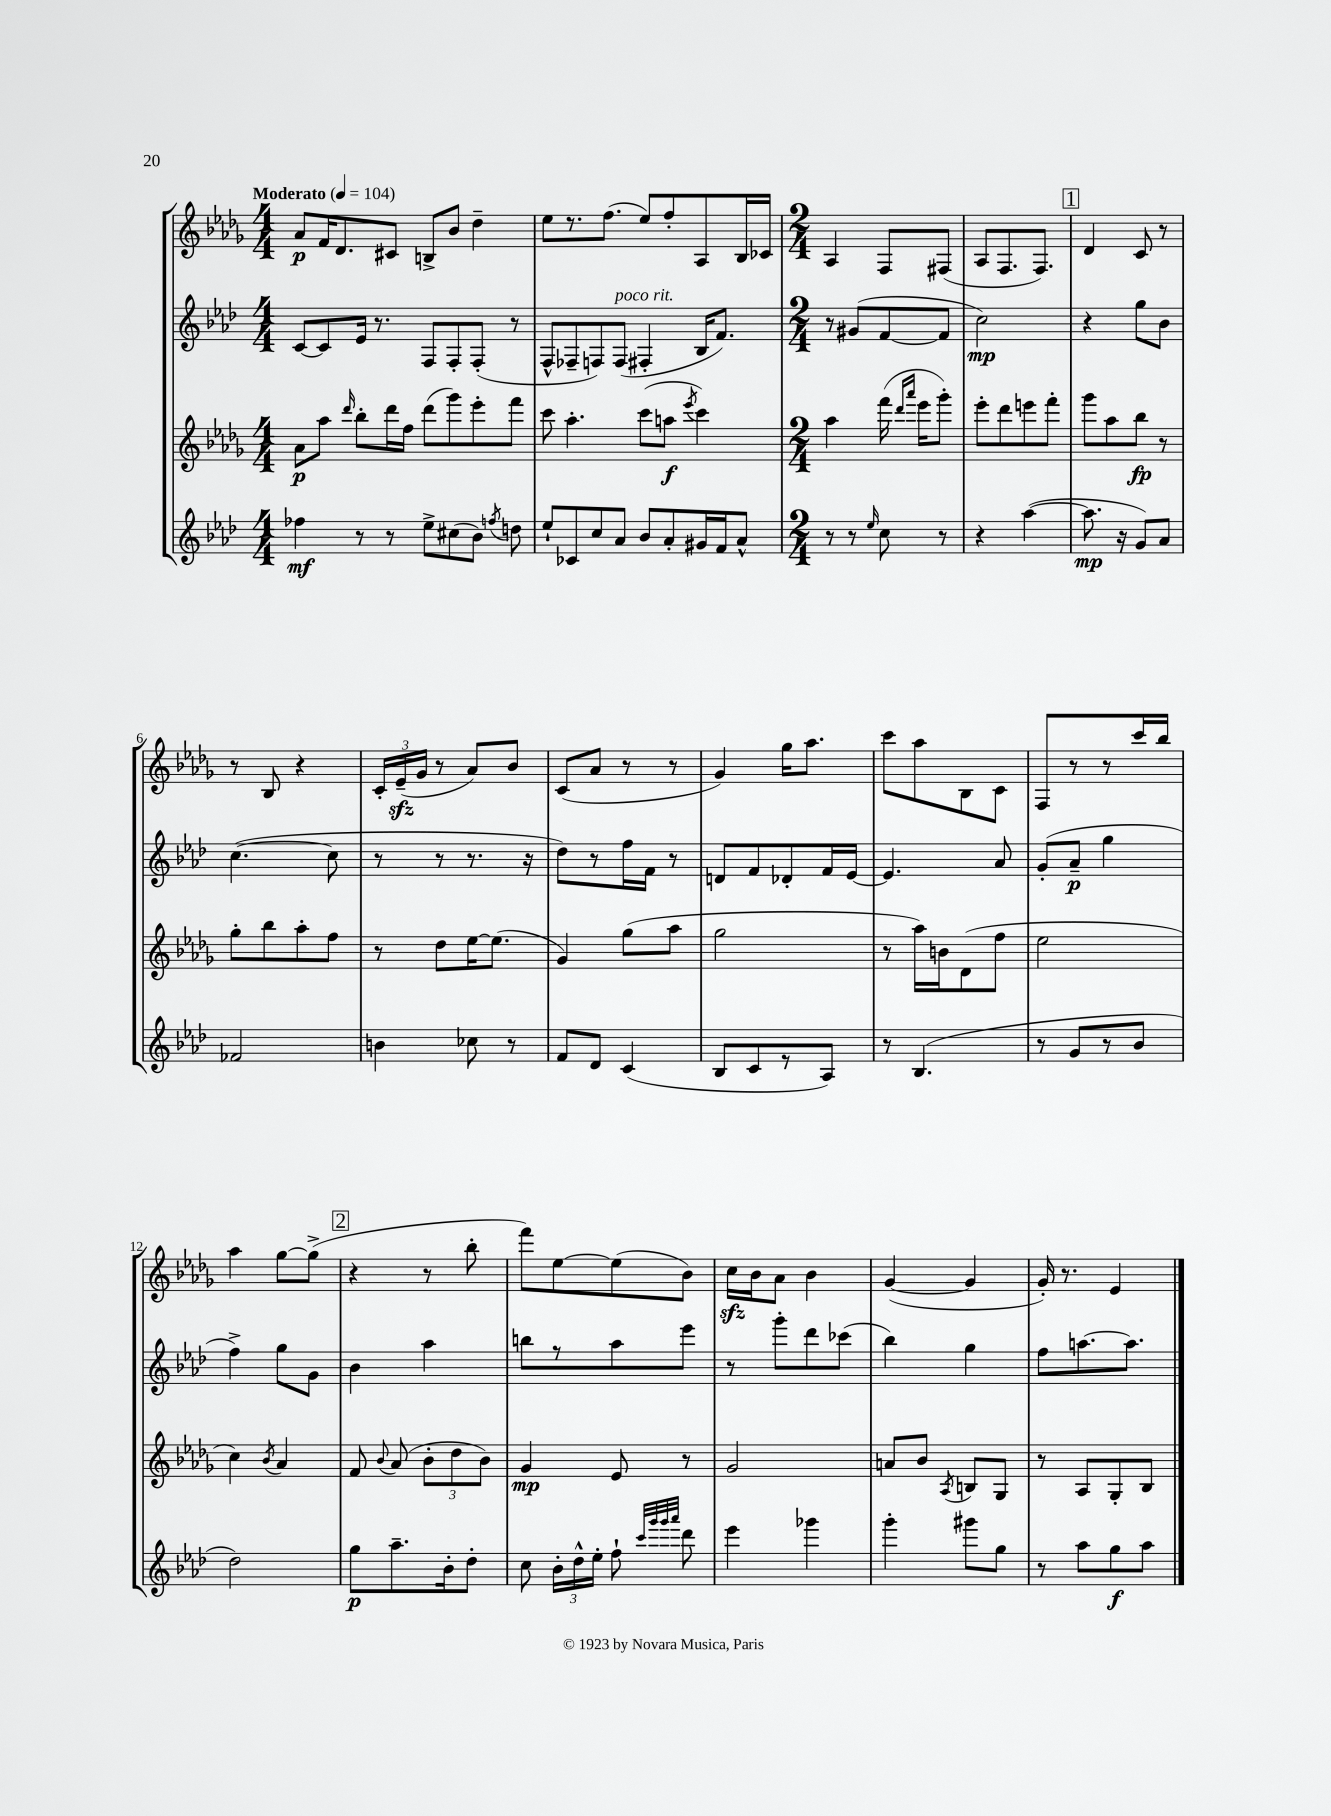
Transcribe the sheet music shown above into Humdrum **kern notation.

**kern	**kern	**kern	**kern
*staff4	*staff3	*staff2	*staff1
*clefG2	*clefG2	*clefG2	*clefG2
*k[b-e-a-d-]	*k[b-e-a-d-g-]	*k[b-e-a-d-]	*k[b-e-a-d-g-]
*M4/4	*M4/4	*M4/4	*M4/4
*MM104	*MM104	*MM104	*MM104
4ff-	8a-	[8c	8a-
.	8aa-	8c]	16f
.	.	.	8.d-
.	16qqddd-	.	.
8r	8bb-'	16e-	.
.	.	8.r	.
8r	16ddd-	.	8c#
.	16ff	.	.
8ee-^	(8ddd-	8F	8B^
(8cc#	8ggg-)	8F'	8b-
8b-)	8eee-'	(8F'	4dd-~
8qff	.	.	.
8dd	8fff	8r	.
=	=	=	=
8ee-`	8ccc	8F^^	8ee-
8c-	4.aa-'	8F-~	8.r
8cc	.	8F)	.
.	.	.	(8.ff
8a-	.	(8F	.
8b-	(8ccc	4F#'	8ee-)
8a-'	8aa	.	8ff'
.	8qeee-	.	.
16g#	4ccc)	16B-	8A-
16f	.	8.f)	.
8a-^^	.	.	16B-
.	.	.	16c-
=	=	=	=
*M2/4	*M2/4	*M2/4	*M2/4
8r	4aa-	8r	4A-
8r	.	(8g#	.
16qqee-	.	.	.
8cc	(16fff	[8f	8F
.	16qqddd-	.	.
.	16qqaaa-	.	.
.	16eee-	.	.
8r	8ggg-')	8f]	(8F#
=	=	=	=
4r	8eee-'	2cc)	8A-
.	8ddd-	.	8.F
([4aa-	8eee	.	.
.	.	.	8.F)
.	8fff'	.	.
=	=	=	=
8.aa-]	8ggg-	4r	4d-
.	8aa-	.	.
16r	.	.	.
8g)	8bb-	8gg	8c
8a-	8r	8b-	8r
=	=	=	=
2f-	8gg-'	([4.cc	8r
.	8bb-	.	8B-
.	8aa-'	.	4r
.	8ff	8cc]	.
=	=	=	=
4b	8r	8r	24c'
.	.	.	(24e-~
.	.	.	24g-
.	8dd-	8r	8r
8cc-	[16ee-	8.r	8a-)
.	(8.ee-]	.	.
8r	.	.	8b-
.	.	16r	.
=	=	=	=
8f	4g-)	8dd-)	(8c
8d-	.	8r	8a-
(4c	(8gg-	16ff	8r
.	.	16f	.
.	8aa-	8r	8r
=	=	=	=
8B-	2gg-	8d	4g-)
8c	.	8f	.
8r	.	8d-'	16gg-
.	.	.	8.aa-
8A-)	.	16f	.
.	.	[16e-	.
=	=	=	=
8r	8r	4.e-]	8ccc
(4.B-	16aa-)	.	8aa-
.	16b	.	.
.	(8d-	.	8B-
.	8ff	8a-	8c
=	=	=	=
8r	2ee-	(8g'	8F
8g	.	8a-~	8r
8r	.	4gg	8r
8b-	.	.	16ccc
.	.	.	16bb-
=	=	=	=
2dd-)	4cc)	4ff^)	4aa-
.	8qb-	.	.
.	4a-	8gg	[8gg-
.	.	8g	(8gg-^]
=	=	=	=
8gg	8f	4b-	4r
.	8qqb-	.	.
8.aa-~	(8a-	.	.
.	12b-'	4aa-	8r
16b-'	.	.	.
.	12dd-	.	.
8dd-'	.	.	8bb-'
.	12b-)	.	.
=	=	=	=
8cc	4g-	8bb	8fff)
24b-'	.	8r	[8ee-
24dd-^^	.	.	.
24ee-'	.	.	.
8ff`	8e-	8aa-	(8ee-]
32qqccc	.	.	.
32qqggg	.	.	.
32qqggg	.	.	.
32qqaaa-	.	.	.
8ddd-	8r	8eee-	8b-)
=	=	=	=
4eee-	2g-	8r	16cc
.	.	.	16b-
.	.	8ggg'	8a-
4ggg-	.	8ddd-	4b-
.	.	(8ccc-	.
=	=	=	=
4ggg'	8a	4bb-)	([4g-
.	8b-	.	.
.	8qA-	.	.
8ggg#	8B	4gg	4g-]
8gg	8G-	.	.
=	=	=	=
8r	8r	8ff	16g-')
.	.	.	8.r
8aa-	8A-	[8.aa	.
8gg	8G-'	.	4e-
.	.	8.aa]	.
8aa-	8B-	.	.
==	==	==	==
*-	*-	*-	*-
